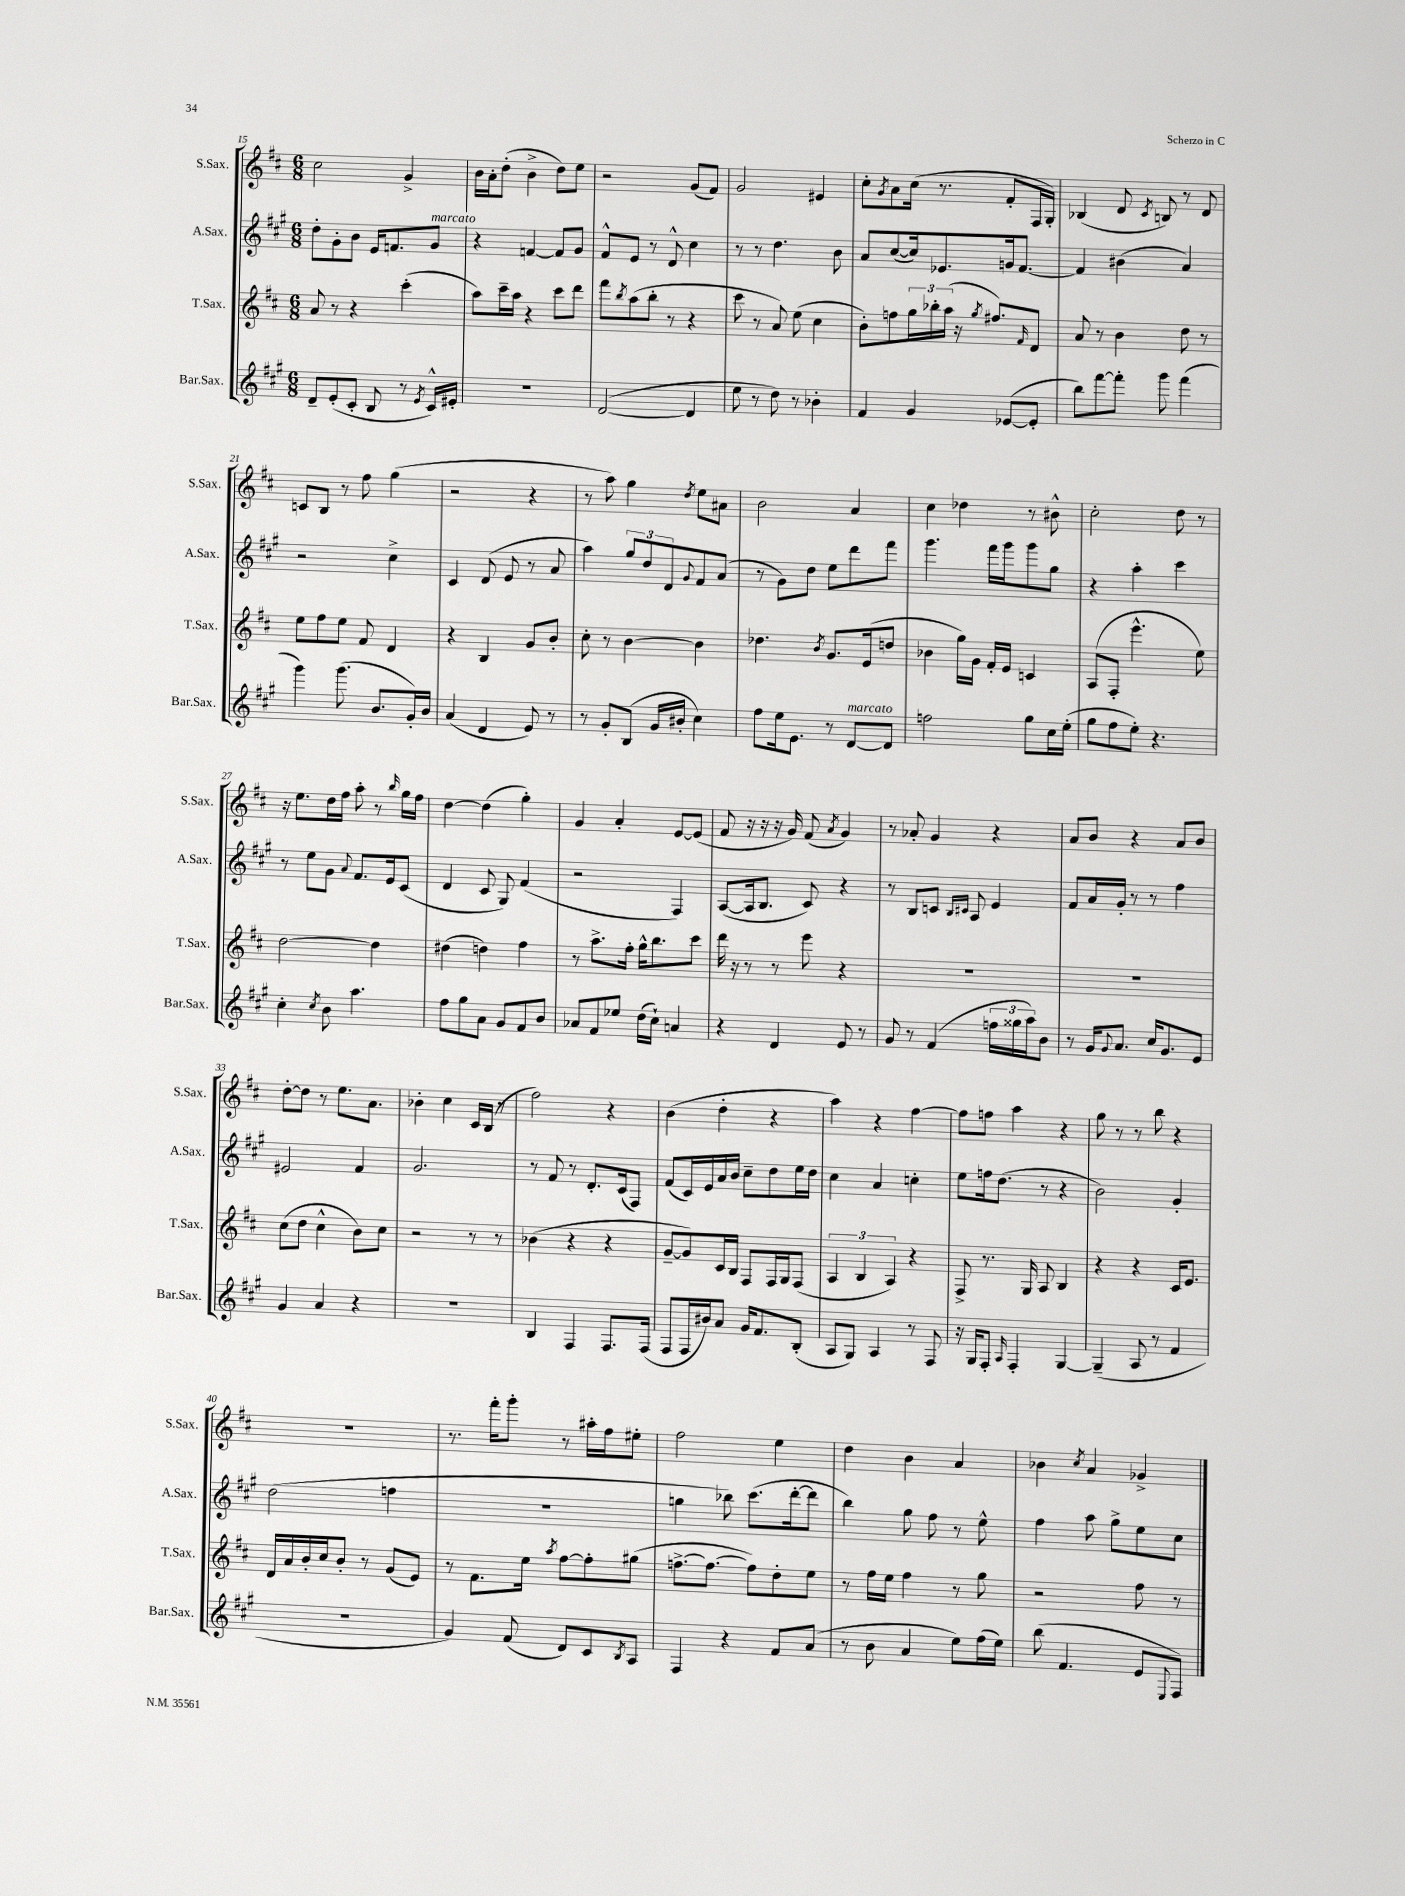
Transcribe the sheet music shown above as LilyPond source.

<<
\new StaffGroup <<
\new Staff = "s0" \with { instrumentName = "S.Sax." shortInstrumentName = "S.Sax." } {
    \clef treble \key d \major \numericTimeSignature \time 6/8
    cis''2 g'4-> |
    b'16 a'16-. d''8-.( b'4-> d''8) e''8 |
    r2 g'8( fis'8) |
    g'2 eis'4 |
    cis''8-. \acciaccatura { g'8 } a'8 cis''16( r8. fis'8-. fis16 g16-.) |
    bes4( d'8 \acciaccatura { cis'8 } b8) r8 d'8 |
    c'8 b8 r8 fis''8 g''4( |
    r2 r4 |
    r8 a''8) g''4 \acciaccatura { d''8 } e''8 ais'8 |
    b'2 a'4 |
    cis''4 des''4 r8 bis'8-^ |
    cis''2-. d''8 r8 |
    r16 e''8. d''16 fis''16 a''8-. r8 \grace { b''16 } g''16 fis''16 |
    d''4~ d''4( g''4-.) |
    g'4 a'4-. e'8~ e'8( |
    fis'8 r16 r16 r16 g'16) fis'8( \acciaccatura { a'8 } g'4) |
    r8 aes'8-. g'4 r4 |
    a'8 b'8 r4 a'8 b'8 |
    d''8~-. d''8 r8 e''8. a'8. |
    bes'4-. cis''4 cis'16 b16( r8 |
    fis''2) r4 |
    b'4( d''4-. r4 |
    a''4) r4 fis''4~ |
    fis''8 f''8 a''4 r4 |
    g''8 r8 r8 b''8 r4 |
    r2. |
    r8. fis'''16-. g'''8-. r8 ais''16-. fis''16 eis''8-. |
    fis''2 e''4 |
    d''4 b'4 a'4 |
    bes'4 \acciaccatura { cis''8 } a'4 ges'4-> \bar "|." |
}
\new Staff = "s1" \with { instrumentName = "A.Sax." shortInstrumentName = "A.Sax." } {
    \clef treble \key a \major \numericTimeSignature \time 6/8
    d''8-. gis'8-. b'8 e'16 f'8. gis'8^\markup { \italic "marcato" } |
    r4 f'4~ f'8 gis'8 |
    fis'8-^ e'8 r8 d'8-^ cis''4 |
    r8 r8 d''4. b'8 |
    a'8 cis''8~( cis''16) ees'8. g'16 fis'8.~ |
    fis'4 bis'4( a'4) |
    r2 cis''4-> |
    cis'4 d'8( e'8 r8 a'8 |
    a''4) \tuplet 3/2 { gis''8 d''8 d'8 } \appoggiatura { gis'8 } fis'8 a'8( |
    r8 gis'8) d''8 e''8 d'''8 fis'''8 |
    gis'''4. fis'''16 gis'''16 gis'''8 gis''8 |
    r4 a''4-. cis'''4 |
    r8 e''8 gis'8 \appoggiatura { a'8 } fis'8. e'16 cis'8( |
    d'4 cis'8 gis8) fis'4( |
    r2 fis4) |
    a8~( a16 b8. cis'8) r4 |
    r8 b8 c'8 \grace { b16 cis'16 } a8 e'4 |
    fis'8 a'16 gis'16-. r8 r8 fis''4 |
    eis'2 fis'4 |
    gis'2. |
    r8 fis'8 r8 d'8.-. cis'16( fis8) |
    fis'8( cis'16) e'16 a'16 b'16 cis''8-- d''8 e''16 d''16 |
    cis''4 a'4 c''4-. |
    e''8 f''16 d''8.( r8 r4 |
    b'2) gis'4-. |
    d''2( f''4 |
    R2. |
    g''4 bes''8) cis'''8.( d'''16~-. d'''8 |
    b''4) gis''8 fis''8 r8 e''8-^ |
    fis''4 a''8 gis''8-> e''8 cis''8 \bar "|." |
}
\new Staff = "s2" \with { instrumentName = "T.Sax." shortInstrumentName = "T.Sax." } {
    \clef treble \key d \major \numericTimeSignature \time 6/8
    a'8 r8 r4 cis'''4-.( |
    a''8) cis'''16-- a''16 r4 cis'''8 d'''8 |
    fis'''8 \acciaccatura { b''8 } a''8( b''8-. r8 r4 |
    cis'''8 r8 a'8) e''8( cis''4 |
    b'8-.) f''8 \tuplet 3/2 { g''16 bes''16-. a''16( } r16 \acciaccatura { g''8 } fis''8.) \grace { fis'16 } d'8 |
    a'8 r8 b'4 d''8 r8 |
    e''8 fis''8 e''8 fis'8 d'4 |
    r4 b4 g'8 b'8-. |
    cis''8-. r8 b'4~ b'4 |
    des''4. \acciaccatura { b'8 } g'8. e'16( d''8 |
    bes'4 g''16) g'16 fis'16-. e'16 c'4 |
    a8( fis8-. e'''4.-^ e''8) |
    d''2~ d''4 |
    dis''4( d''4) fis''4 |
    r8 a''8.-> fis''16-. g''16-^ b''8. cis'''8 |
    d'''16 r16 r8 r8 e'''8 r4 |
    R2. |
    R2. |
    cis''8( d''8 cis''4-^ b'8) cis''8 |
    r2 r8 r8 |
    bes'4( r4 r4 |
    g'8~-- g'8) cis'16 b16 fis8 fis16 g16 fis8( |
    \tuplet 3/2 { a4 b4 a4) } r4 |
    fis8-> r8. g16 a8 b4 |
    r4 r4 cis'16 e'8. |
    d'16 a'16 b'16-. cis''16 b'8-. r8 g'8( e'8) |
    r8 fis'8. e''16 \acciaccatura { a''8 } fis''8~ fis''8-. gis''8( |
    f''8.~-> f''8.~ f''8) d''8-. e''8 |
    r8 fis''16 e''16 fis''4 r8 g''8 |
    r2 fis''8 r8 \bar "|." |
}
\new Staff = "s3" \with { instrumentName = "Bar.Sax." shortInstrumentName = "Bar.Sax." } {
    \clef treble \key a \major \numericTimeSignature \time 6/8
    d'8-- e'8-.( cis'8-. b8 r8 \acciaccatura { e'8 } cis'16-^) eis'16-. |
    R2. |
    d'2~( d'4 |
    e''8 r8 d''8) r8 bes'4-. |
    fis'4 gis'4 ees'8~( ees'8-. |
    b''8) fis'''8~ fis'''8-. gis'''8 fis'''4( |
    gis'''4) gis'''8.( b'8. gis'16-.) b'16 |
    a'4( d'4 e'8) r8 |
    r8 gis'8-. b8( gis'16 bis'16-. cis''4) |
    fis''8 e''16 e'8. r8 d'8~^\markup { \italic "marcato" } d'8 |
    f''2 gis''8 cis''16 e''16-.( |
    gis''8 fis''8 e''8-.) r4. |
    cis''4-. \acciaccatura { cis''8 } b'8 a''4. |
    fis''8 gis''8 a'8 gis'8 fis'8 b'8 |
    aes'8 fis'8 ees''8 d''16( cis''16-!) a'4 |
    r4 d'4 e'8 r8 |
    gis'8 r8 fis'4( \tuplet 3/2 { f''16 gisis''16 a''16) } b'8 |
    r8 gis'16 \appoggiatura { gis'8 } a'8. cis''16 gis'8. e'8 |
    gis'4 a'4 r4 |
    R2. |
    b4 fis4 fis8. fis16( |
    fis8 fis16 bis'16) a'8 gis'16 fis'8. b8-.( |
    a8 gis8) a4 r8 fis8 |
    r16 gis16 fis8-. \grace { a16 } fis4-. gis4~ |
    gis4--( a8 r8 fis'4 |
    R2. |
    gis'4) fis'8( d'8) cis'8 \acciaccatura { b8 } a8 |
    fis4 r4 fis'8 a'8( |
    r8 b'8 a'4 e''8) fis''16( e''16) |
    b''8( fis'4. e'8 \appoggiatura { e8 } fis8) \bar "|." |
}
>>
>>
\layout { \context { \Score currentBarNumber = #15 } }
